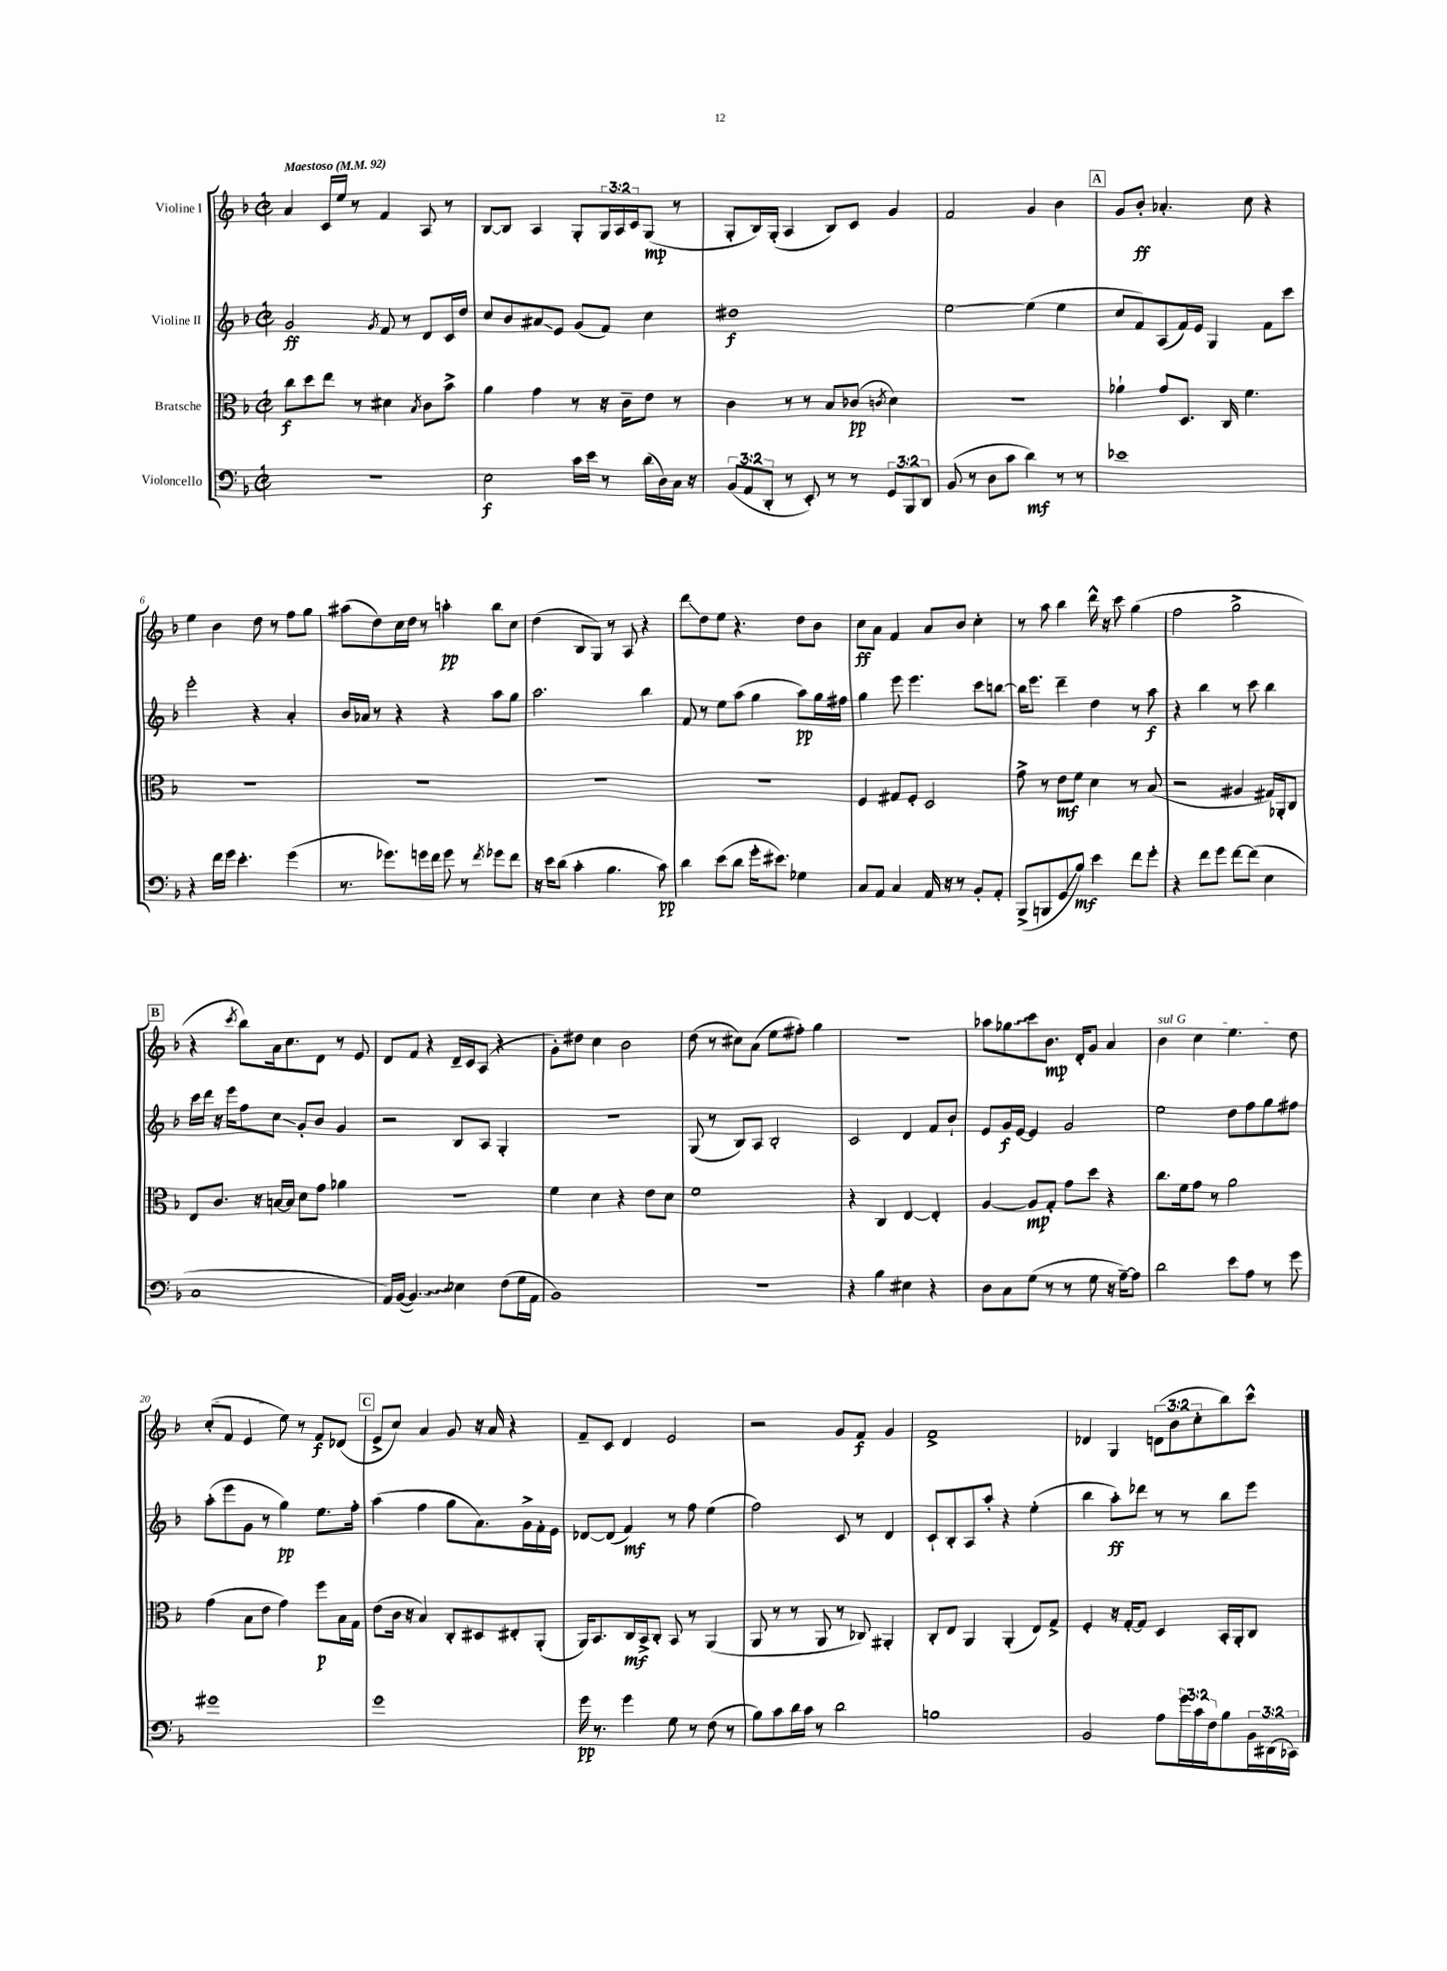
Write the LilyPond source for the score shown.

<<
\new StaffGroup <<
\new Staff = "s0" \with { instrumentName = "Violine I" } {
    \clef treble \key f \major \defaultTimeSignature \time 2/2 \override Staff.TupletNumber.text = #tuplet-number::calc-fraction-text \tempo "Maestoso" 4 = 92
    a'4 c'16 e''16 r8 f'4 a8 r8 |
    bes8~ bes8 a4 g8-. \tuplet 3/2 { g16 a16 c'16 } g8\mp( r8 |
    g8-. bes16) g16-.( a4 bes8) c'8 g'4 |
    f'2 g'4 bes'4 |
    \mark \markup { \box "A" } g'8 bes'8-.\ff aes'4.-. c''8 r4 |
    e''4 bes'4 d''8 r8 f''8 g''8 |
    ais''8( d''8) c''16 d''16 r8 a''4-.\pp bes''8 c''8 |
    d''4( bes8 g8) r8 a8 r4 |
    d'''8\glissando d''8 e''8 r4. d''8 bes'8 |
    c''8\ff a'8 f'4 a'8 bes'8 c''4-. |
    r8 a''8 bes''4 d'''16-^ r16 c'''8 g''4( |
    f''2 g''2-> |
    \mark \markup { \box "B" } r4 \acciaccatura { c'''8 } bes''8) a'16 c''8. d'8 r8 e'8 |
    d'8 f'8 r4 d'16-- c'16 a8( r4 |
    g'8-.) dis''8 c''4 bes'2 |
    d''8( r8 cis''8) a'8( e''8 fis''8-.) g''4 |
    R1 |
    aes''8 \once \override Glissando.style = #'zigzag ges''8\glissando c'''8 bes'8.\mp d'16-. g'8 a'4 |
    \once \override TextSpanner.bound-details.left.text = \markup { \italic "sul G" } bes'4\startTextSpan c''4 e''4. d''8 |
    c''8-.( f'8 e'4 e''8\stopTextSpan) r8 f'8\f des'8( |
    \mark \markup { \box "C" } e'8-> c''8) a'4 g'8 r16 a'16 r4 |
    f'8-- c'8 d'4 e'2 |
    r2 g'8 f'8\f g'4 |
    f'1-> |
    des'4 g4 \tuplet 3/2 { d'8( bes'8 c''8-. } bes''8) c'''8-^ \bar "|." |
}
\new Staff = "s1" \with { instrumentName = "Violine II" } {
    \clef treble \key f \major \defaultTimeSignature \time 2/2
    g'2\ff \acciaccatura { g'8 } f'8 r8 d'8 c'16 d''16 |
    c''8 bes'8 ais'8\glissando e'8 g'8( f'8) c''4 |
    dis''1\f |
    e''2~ e''4( e''4 |
    \mark \markup { \box "A" } c''8 f'8) a8( f'16) e'16 g4 f'8 c'''8 |
    e'''2-. r4 a'4-. |
    bes'16 aes'16 r8 r4 r4 a''8 g''8 |
    a''2. bes''4 |
    f'8 r8 e''8 a''8( g''4 a''8\pp) g''16 fis''16 |
    g''4 e'''8 e'''4. c'''8 b''8~ |
    b''16 e'''8. d'''4-- d''4 r8 a''8\f |
    r4 bes''4 r8 c'''8 bes''4 |
    \mark \markup { \box "B" } c'''16 d'''16 r16 e'''16 f''8 c''8\glissando g'8-. bes'8 g'4 |
    r2 bes8 a8 g4-. |
    R1 |
    g8( r8 bes8) a8 bes2-. |
    c'2 d'4 f'8 bes'8-! |
    e'8 g'16\f e'16~ e'4 g'2 |
    e''2 d''8 f''8 g''8 fis''8 |
    a''8-.( e'''8 g'8 r8 g''4\pp) e''8. f''16-. |
    \mark \markup { \box "C" } a''4( f''4 g''8 a'8.) g'16-> f'16-. e'16 |
    des'8~ des'8( f'4\mf) r8 f''8 e''4( |
    f''2) c'8 r8 d'4 |
    c'8-! bes8-. a8 a''8-. r4 e''4-.( |
    bes''4 a''8-.\ff) des'''8 r8 r8 bes''8 e'''8 \bar "|." |
}
\new Staff = "s2" \with { instrumentName = "Bratsche" } {
    \clef alto \key f \major \defaultTimeSignature \time 2/2
    c''8\f d''8 e''8 r8 dis'4 \acciaccatura { bes8 } c'8 bes'8-> |
    a'4 g'4 r8 r16 c'16-- e'8 r8 |
    c'4 r8 r8 bes8 ces'8\pp( \acciaccatura { c'8 } d'4) |
    R1 |
    \mark \markup { \box "A" } aes'4-! g'8 d8. c16 f'4. |
    R1 |
    R1 |
    R1 |
    R1 |
    f4 gis8 f8-. d2 |
    g'8-> r8 e'8\mf f'8 d'4 r8 bes8( |
    r2 ais4 gis16) aes,16-. c8 |
    \mark \markup { \box "B" } e8 c'8. r16 b16~ b16 d'8 g'8 aes'4 |
    r1 |
    f'4 d'4 r4 e'8 d'8 |
    f'1 |
    r4 c4 e4~ e4-. |
    a4~ a8\mp g8-. g'8 d''8 r4 |
    c''8. f'16 g'8 r8 a'2 |
    g'4( bes8 e'8 g'4) f''8\p bes16 g16 |
    \mark \markup { \box "C" } e'8( c'16 r16 bes4) c8-. dis8 eis8-. a,8-.( |
    a,16) bes,8. c16\mf bes,16-> c8-. bes,8 r8 a,4( |
    a,8 r8 r8 a,8 r8 ces8) ais,4-. |
    c8-. e8 a,4 a,4-.( e8) g8-> |
    f4-. r16 g16~-. g8 d4 bes,16-. a,16-. c8 \bar "|." |
}
\new Staff = "s3" \with { instrumentName = "Violoncello" } {
    \clef bass \key f \major \defaultTimeSignature \time 2/2 \override Staff.TupletNumber.text = #tuplet-number::calc-fraction-text
    r1 |
    e2\f c'16 e'16 r8 d'16( d16) c16 r16 |
    \tuplet 3/2 { bes,8( a,8 d,8-. } r8 e,8-.) r8 r8 \tuplet 3/2 { g,8 bes,,8 d,8 } |
    bes,8( r8 d8 c'8 d'4\mf) r8 r8 |
    \mark \markup { \box "A" } ees'1 |
    r4 f'16 g'16 e'4.-. g'4( |
    r8. ges'8.) g'16 f'16 g'8 r8 \acciaccatura { f'8 } ges'8 f'8 |
    r16 e'16 d'8( c'4-. bes4. c'8\pp) |
    d'4 e'8( d'8 g'16-. eis'8.) ges4 |
    c8 a,8 c4 a,16 r16 r8 bes,8-. a,8-. |
    bes,,8->( b,,8 g,8\glissando bes8\mf) e'4 f'8 g'8-. |
    r4 f'8 g'8 f'8~ f'8( e4 |
    \mark \markup { \box "B" } c1 |
    a,16) bes,16~( \once \override Glissando.style = #'zigzag bes,4.\glissando) ees4 f8( g16 a,16 |
    bes,1) |
    R1 |
    r4 bes4 eis4 r4 |
    d8 c8 g8( r8 r8 g8 r16 a16~--) a8 |
    d'2 e'8 a8 r8 g'8 |
    gis'1 |
    \mark \markup { \box "C" } g'1 |
    g'16\pp r8. g'4 g8 r8 f8( r8 |
    bes8) c'8 d'16 c'16 r8 d'2 |
    b1 |
    bes,2 a8 \tuplet 3/2 { g'16 c'16 f16 } bes8 \tuplet 3/2 { bes,16 dis,16( ces,16) } \bar "|." |
}
>>
>>
